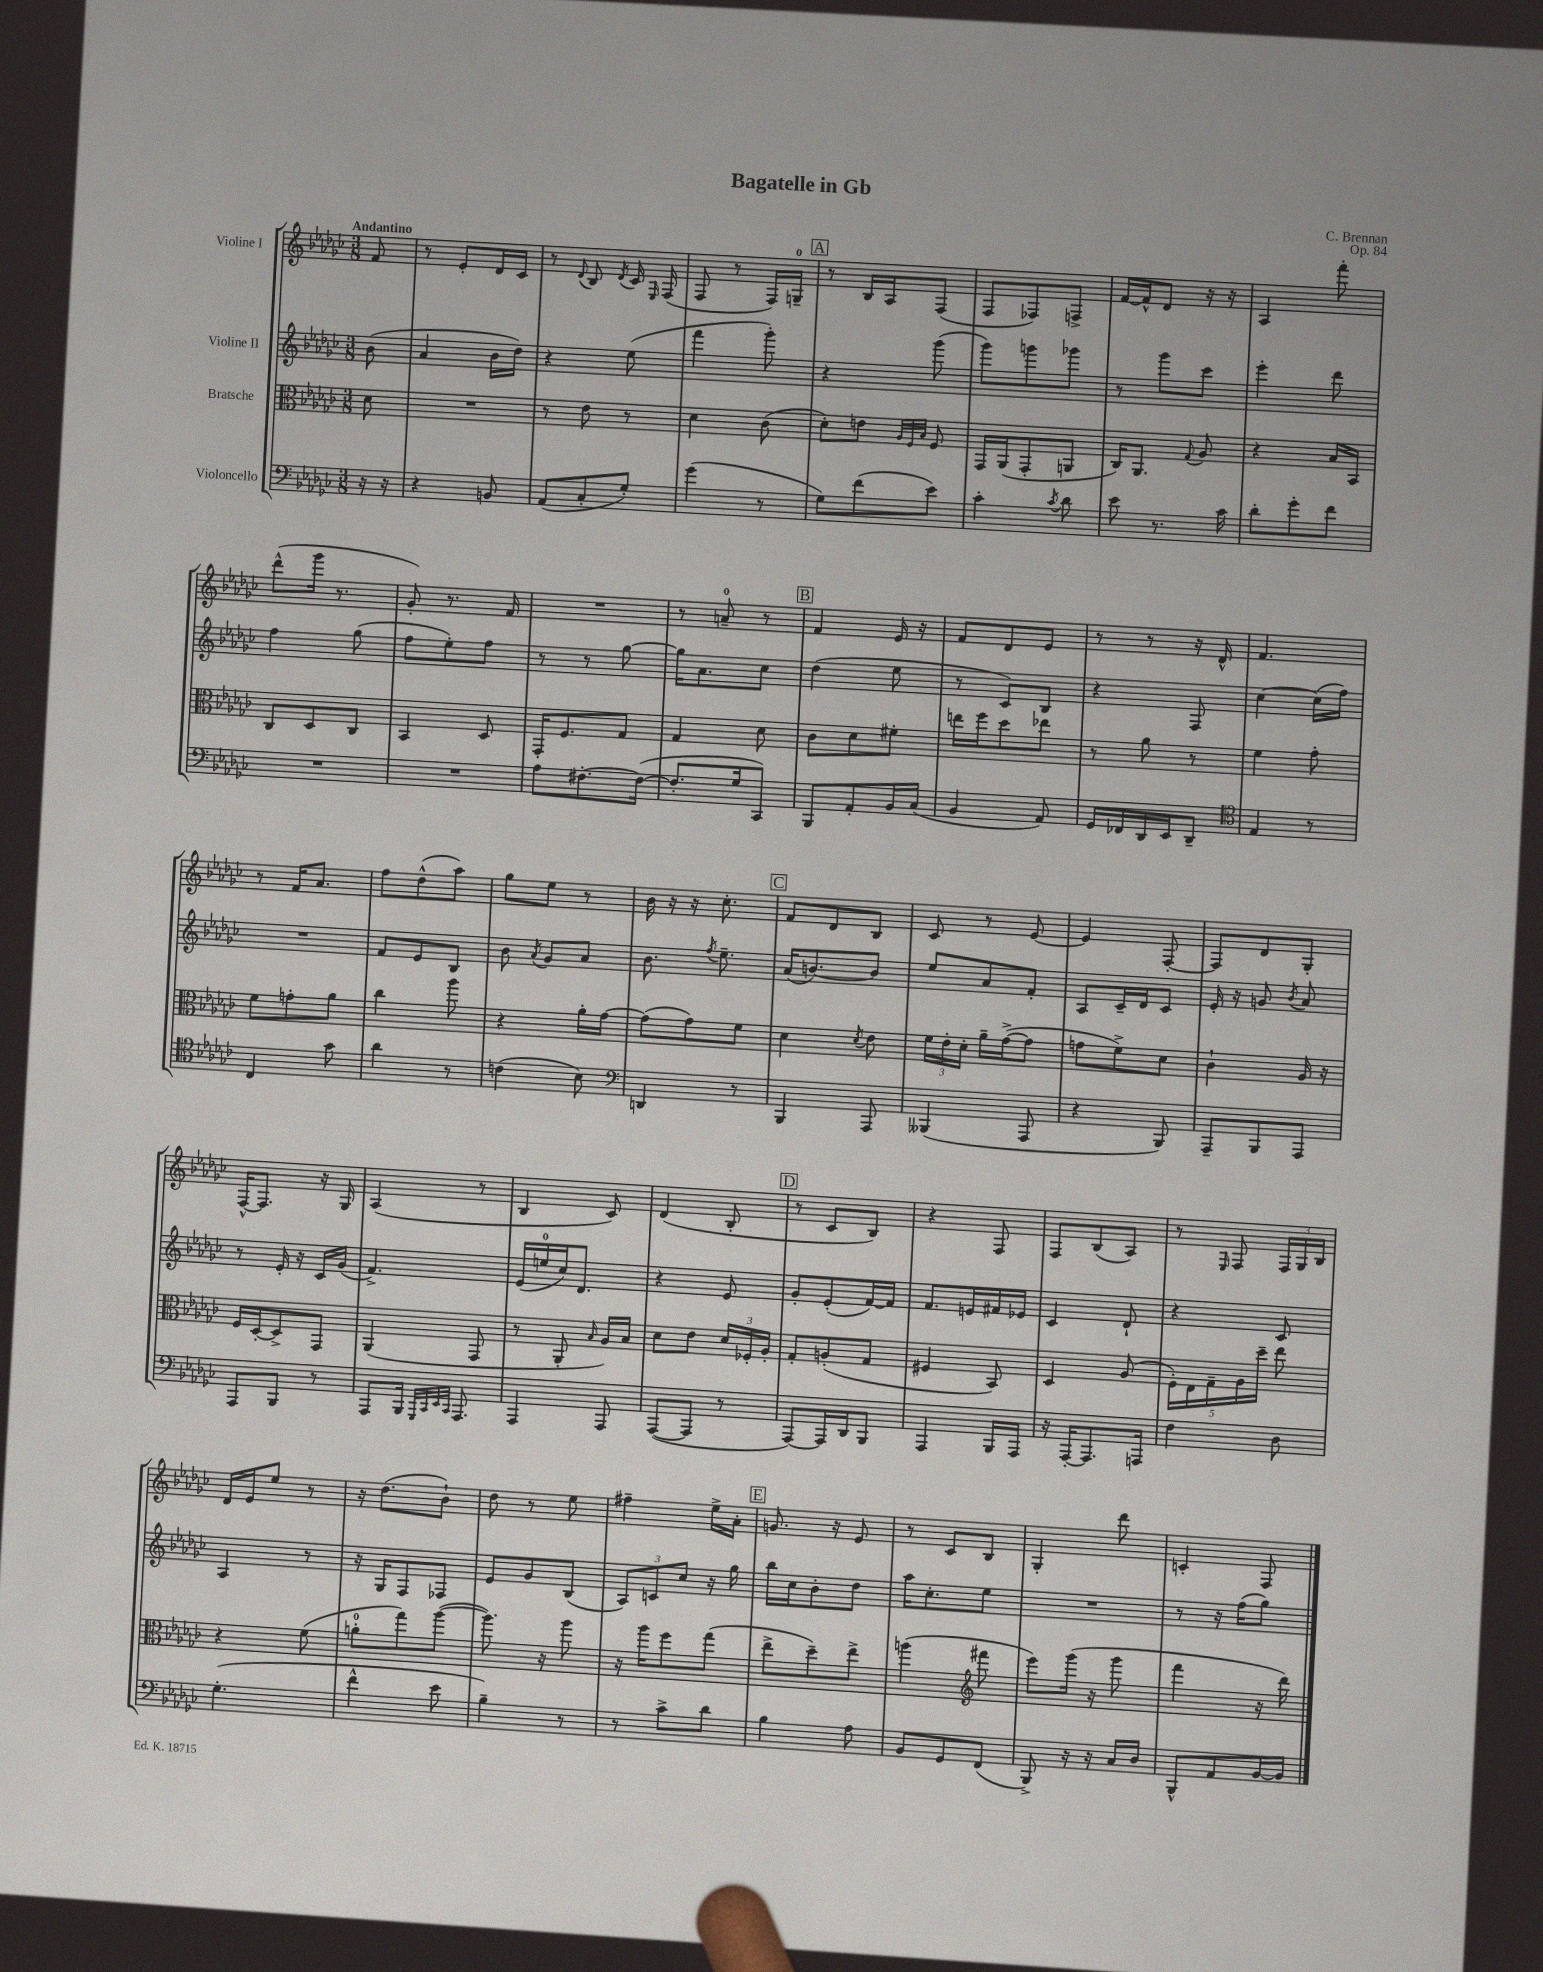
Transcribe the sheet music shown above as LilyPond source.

\header { title = "Bagatelle in Gb" composer = "C. Brennan" opus = "Op. 84" }
<<
\new StaffGroup <<
\new Staff = "s0" \with { instrumentName = "Violine I" } {
    \clef treble \key ges \major \numericTimeSignature \time 3/8 \partial 8 \tempo "Andantino"
    \autoBeamOff f'8 |
    r8 ees'8[-. des'16 ces'16] |
    r8 \appoggiatura { des'8 } bes8 \acciaccatura { des'8 } ces'16 \grace { ees16 } f16( |
    f8 r8 f16[) g16]-0-- |
    \mark \markup { \box "A" } r8 bes16[ aes16 f8]( |
    f8[ fes8) f8]-> |
    f'16[~ f'16-^ des'8] r16 r16 |
    aes4 f'''8-. |
    des'''8[-^( ges'''16] r8. |
    ges'8-.) r8. f'16 |
    R4. |
    r8 a'8-0-- r8 |
    \mark \markup { \box "B" } f'4 ees'16 r16 |
    f'8[ des'8 ees'8] |
    r8 r8 r16 des'16-^ |
    f'4. |
    r8 f'16[ aes'8.] |
    f''8[ des''8-^( aes''8]) |
    ges''8[ ees''8] r8 |
    bes'16 r16 r16 ces''8.-. |
    \mark \markup { \box "C" } f'8[ des'8 bes8] |
    ces'8 r8 ees'8~ |
    ees'4 f8~-. |
    f8[ des'8 ges8]-. |
    f16[~-^ f8.] r16 ges16 |
    aes4( r8 |
    bes4 ces'8) |
    des'4( bes8-. |
    \mark \markup { \box "D" } r8 ces'8[ bes8]) |
    r4 f8 |
    f8[ bes8( aes8]) |
    r8 \grace { ees16 } f8 \tuplet 3/2 { f16[ ges16 bes16] } |
    des'16[ ees'16 ees''8] r8 |
    r16 des''8.[( bes'8]-!) |
    des''8 r8 ees''8 |
    fis''4-- ees''16[-> aes'16]-. |
    \mark \markup { \box "E" } g'8. r16 ees'8 |
    r8 ces'8[ bes8] |
    ges4-. des'''8 |
    c'4-. f8 \bar "|." |
}
\new Staff = "s1" \with { instrumentName = "Violine II" } {
    \clef treble \key ges \major \numericTimeSignature \time 3/8 \partial 8
    \autoBeamOff bes'8( |
    aes'4 bes'16[ des''16]) |
    r4 ees''8( |
    f'''4 ges'''8-.) |
    \mark \markup { \box "A" } r4 ges'''8( |
    ges'''8[) g'''8 ges'''8] |
    r8 ges'''8[ ces'''8] |
    ees'''4-. des'''8 |
    f''4 ges''8( |
    f''8[ ees''8-.) f''8] |
    r8 r8 ges''8~ |
    ges''16[ aes'8. ces''8] |
    \mark \markup { \box "B" } des''4( ees''8 |
    r8 ces'8[) bes8] |
    r4 f8 |
    ces''4~ ces''16[( f''16]) |
    R4. |
    f'8[ ees'8 bes8] |
    bes'8 \acciaccatura { aes'8 } ges'8[ aes'8] |
    bes'8. \acciaccatura { f''8 } ees''8.-- |
    \mark \markup { \box "C" } aes'16[( b'8.~) b'8] |
    ees''8[ aes'8 f'8]-. |
    aes8[ ces'16-- des'16 ces'8] |
    ees'16-. r16 g'8 \acciaccatura { bes'8 } aes'8 |
    r8 ees'16-. r16 ces'16[ ges'16]( |
    f'4.->) |
    ees'16[( e''16-0 ces''16) des'8.] |
    r4 ees'8 |
    \mark \markup { \box "D" } ges'8[-. ees'8-.( f'16~) f'16] |
    f'8.[ e'16 fis'16 ees'16] |
    ces'4 des'8-! |
    r4 ces'8 |
    aes4 r8 |
    r16 ges16[ f8 fes8] |
    ees'8[ ges'8 bes8]( |
    \tuplet 3/2 { aes8[) c'8 ces''8] } r16 ges''16 |
    \mark \markup { \box "E" } bes''16[ ces''16 bes'8-. des''8] |
    aes''16[ ces''8.-. ees''8] |
    R4. |
    r8 r16 f''16[( ges''8]) \bar "|." |
}
\new Staff = "s2" \with { instrumentName = "Bratsche" } {
    \clef alto \key ges \major \numericTimeSignature \time 3/8 \partial 8
    \autoBeamOff des'8 |
    R4. |
    r8 ees'8 r8 |
    des'4 ces'8( |
    \mark \markup { \box "A" } des'8[-.) e'8] \grace { aes32[ f32 bes32] } f8 |
    ges,16[ aes,16( ges,8-. a,8] |
    ces16[) aes,8.] \appoggiatura { ges8 } aes8 |
    r4 bes16[ bes,16] |
    ces8[ des8 ces8] |
    bes,4 des8 |
    ges,16[-. f8. ges8] |
    ges4 des'8 |
    \mark \markup { \box "B" } ces'8[ des'8 fis'8]-. |
    e''16[ f''16 des''8 ees''8] |
    r8 aes'8 r8 |
    f'4 ges'8-. |
    f'8[ g'8-. aes'8] |
    ces''4 aes''8 |
    r4 aes'16[-. ges'16]~ |
    ges'8[( ges'8) f'8] |
    \mark \markup { \box "C" } des'4 \acciaccatura { des'8 } ees'8 |
    \tuplet 3/2 { f'16[ ees'16-. des'16]-. } aes'16[-- ges'16~->( ges'8] |
    g'8[ f'8->) des'8] |
    ces'4-! aes16 r16 |
    f16[ des16~-. des8-> ges,8] |
    aes,4( ges,8 |
    r8 aes,8-. \grace { bes16 } aes16[) bes16] |
    des'8[ ees'8] \tuplet 3/2 { des'16[ fes16-. aes16]-. } |
    \mark \markup { \box "D" } ges8[-. a8-.( ges8] |
    fis4 bes,8) |
    des4 aes8( |
    \tuplet 5/4 { f16[-.) ees16 ges16-- aes16 des''16]-- } ees''8 |
    r4 f'8( |
    a'8[-0-. ges''8) aes''8]~( |
    aes''8.) r16 aes''8 |
    r16 aes''16[ f''8 ges''8]( |
    \mark \markup { \box "E" } ees''8[-> des''8--) ees''8]-> |
    a''4( \clef treble fis'''8 |
    ees'''8[) ges'''16]( r16 ges'''8 |
    f'''4 r16 des'''16) \bar "|." |
}
\new Staff = "s3" \with { instrumentName = "Violoncello" } {
    \clef bass \key ges \major \numericTimeSignature \time 3/8 \partial 8
    \autoBeamOff r16 r16 |
    r4 b,8 |
    aes,8[( ces8-. ges8]-.) |
    ges'4( r8 |
    \mark \markup { \box "A" } ges8[) f'8( ees'8]) |
    ces'4-. \acciaccatura { ces'8 } des'8 |
    ees'8 r8. ces'16 |
    des'8[-. ges'8-. f'8] |
    R4. |
    R4. |
    aes8[ fis8.~-. fis16]~( |
    fis8.[-. ges16 ces,8]) |
    \mark \markup { \box "B" } bes,,8[ aes,8-. bes,16 ces16]( |
    bes,4 aes,8) |
    ges,16[ fes,16 des,16 ees,16 des,8]-- |
    \clef tenor ees4 r8 |
    ces4 ges'8 |
    aes'4 r8 |
    c'4( bes8) |
    \clef bass d,4 r8 |
    \mark \markup { \box "C" } bes,,4 aes,,8 |
    beses,,4( aes,,8 |
    r4 bes,,8) |
    aes,,8[-- bes,,8 aes,,8] |
    aes,,8[ bes,,8] r8 |
    aes,,8[ bes,,16] \grace { ges,,32[ ces,32 ees,32 ces,32] } aes,,8. |
    aes,,4 aes,,8 |
    aes,,8[~( aes,,8] r8 |
    \mark \markup { \box "D" } aes,,8[~) aes,,16 des,16 bes,,8] |
    aes,,4 bes,,16[ aes,,16] |
    r16 aes,,16[~-. aes,,8. a,,16] |
    f4 des8 |
    ges4.-.( |
    f'4-^ ees'8 |
    bes4--) r8 |
    r8 ces'8[-> des'8] |
    \mark \markup { \box "E" } bes4 aes8 |
    bes,8[ ges,8 f,8]( |
    bes,,8->) r16 r16 ces16[ des16] |
    bes,,8[-^ aes,8 bes,16~ bes,16] \bar "|." |
}
>>
>>
\layout { \context { \Score \remove "Bar_number_engraver" } }
